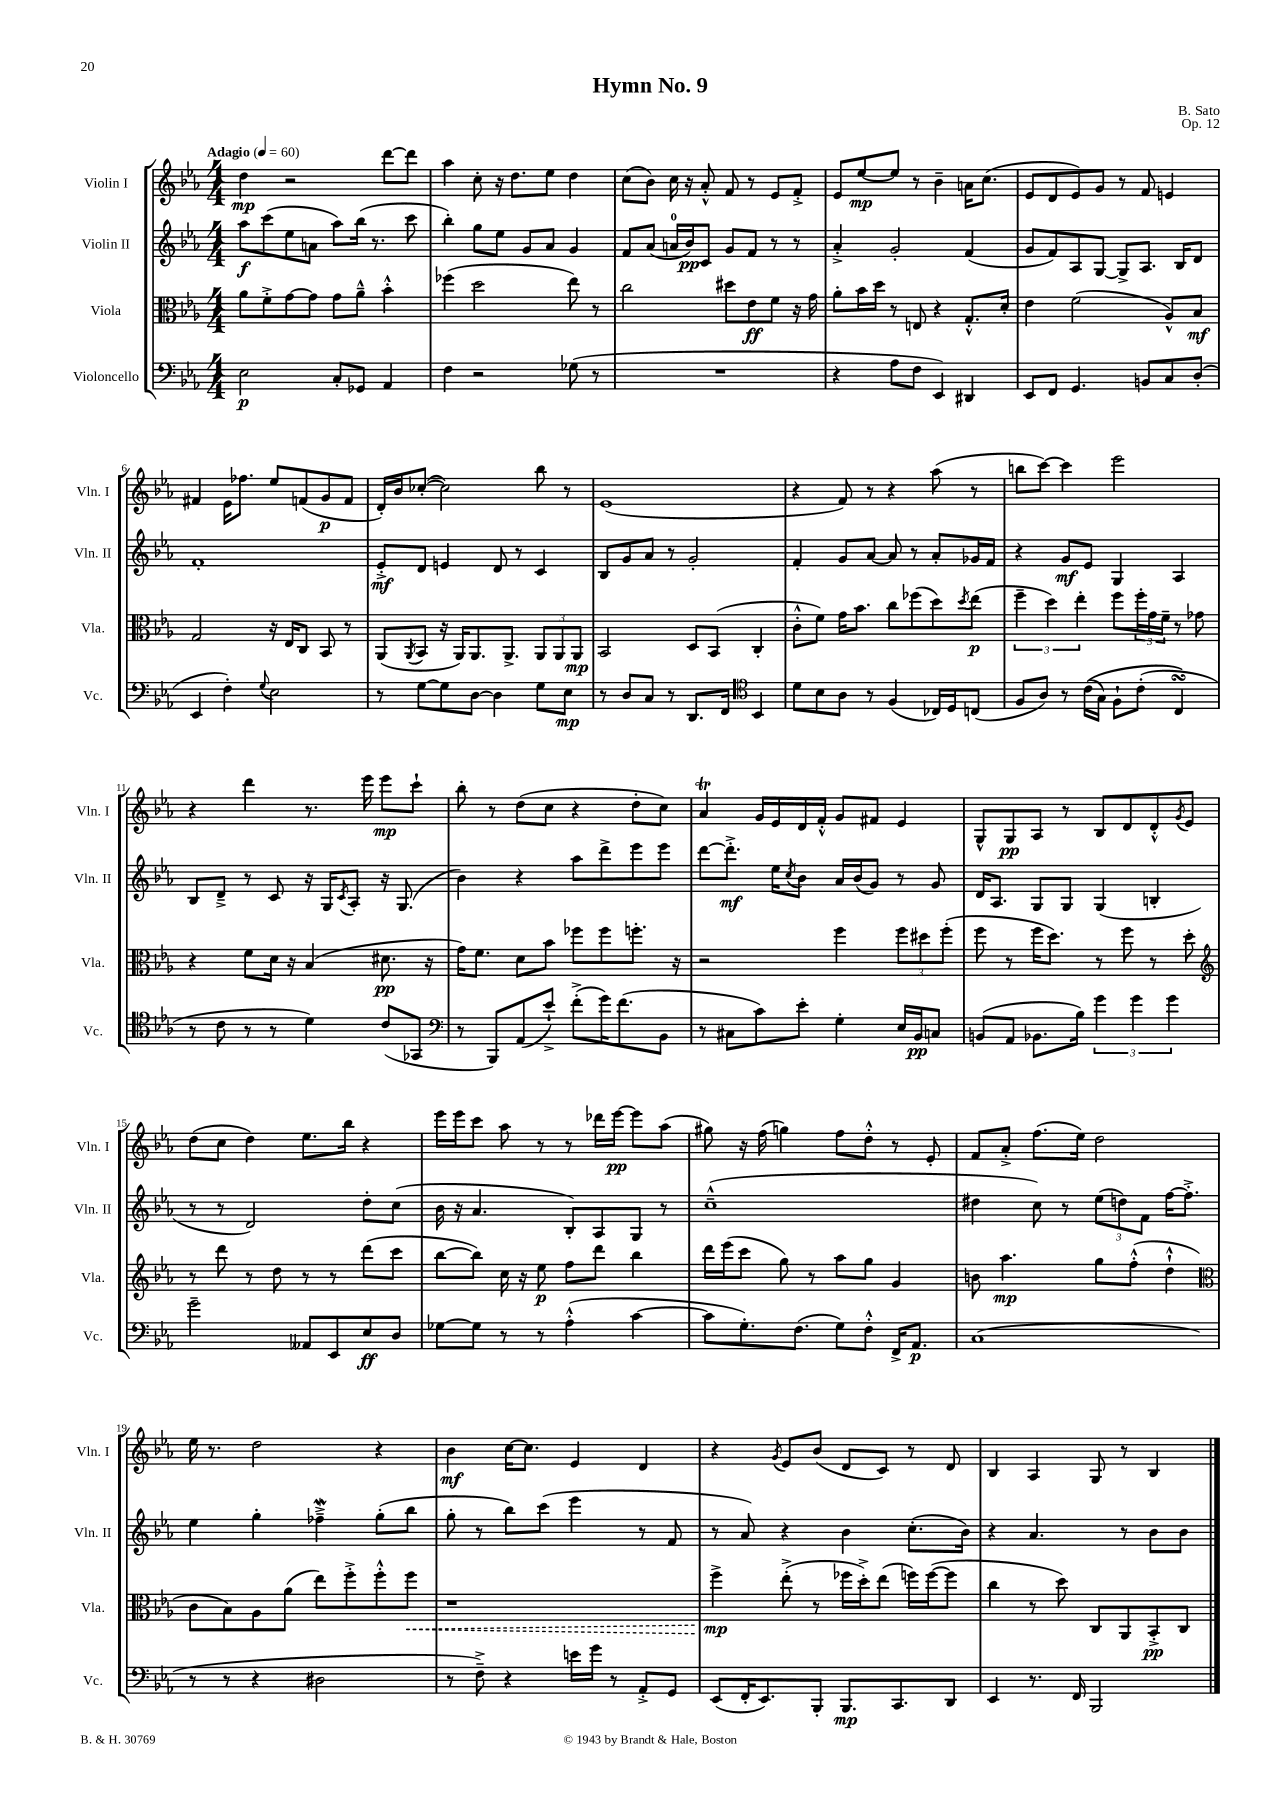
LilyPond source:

\header { title = "Hymn No. 9" composer = "B. Sato" opus = "Op. 12" }
<<
\new StaffGroup <<
\new Staff = "s0" \with { instrumentName = "Violin I" shortInstrumentName = "Vln. I" } {
    \clef treble \key ees \major \numericTimeSignature \time 4/4 \tempo "Adagio" 4 = 60
    d''4\mp r2 d'''8~ d'''8 |
    aes''4 c''8-. r16 d''8. ees''8 d''4 |
    c''8( bes'8) c''16 r16 aes'8-.-^ f'8 r8 ees'8 f'8-.-> |
    ees'8 ees''8~\mp ees''8 r8 bes'4-- a'16 c''8.( |
    ees'8 d'8 ees'8) g'8 r8 f'8 e'4 |
    fis'4 ees'16 fes''8. ees''8 f'8( g'8\p f'8 |
    d'16-.) bes'16 ces''8~-.( ces''2) bes''8 r8 |
    ees'1( |
    r4 f'8) r8 r4 aes''8( r8 |
    b''8 c'''8~) c'''4 ees'''2 |
    r4 d'''4 r8. ees'''16 ees'''8\mp c'''8-! |
    bes''8-. r8 d''8( c''8 r4 d''8-. c''8) |
    aes'4\trill g'16 ees'16 d'16 f'16-.-^ g'8 fis'8 ees'4 |
    g8-^ g8\pp aes8 r8 bes8 d'8 d'8-.-^ \acciaccatura { g'8 } ees'8 |
    d''8( c''8 d''4) ees''8. bes''16 r4 |
    ees'''16 ees'''16 c'''8 aes''8 r8 r8 des'''16 ees'''16~\pp ees'''8 aes''8( |
    gis''8) r16 f''16( g''4) f''8 d''8-.-^ r8 ees'8-. |
    f'8 aes'8-.-> f''8.( ees''16) d''2 |
    ees''16 r8. d''2 r4 |
    bes'4\mf c''16~ c''8. ees'4 d'4 |
    r4 \acciaccatura { g'8 } ees'8 bes'8( d'8 c'8) r8 d'8 |
    bes4 aes4 g8 r8 bes4 \bar "|." |
}
\new Staff = "s1" \with { instrumentName = "Violin II" shortInstrumentName = "Vln. II" } {
    \clef treble \key ees \major \numericTimeSignature \time 4/4
    aes''8\f c'''8( ees''8 a'8 aes''8) bes''16( r8. c'''8 |
    bes''4-.) g''8 ees''8 g'8 aes'8 g'4 |
    f'8 aes'8( a'16-0 bes'16\pp) c'8 g'8 f'8 r8 r8 |
    aes'4-.-> g'2-. f'4( |
    g'8 f'8) aes8 g8~ g8-> aes8. bes16 d'8 |
    f'1-. |
    ees'8-.->\mf d'8 e'4 d'8 r8 c'4 |
    bes8 g'8 aes'8 r8 g'2-. |
    f'4-. g'8 aes'8~ aes'8 r8 aes'8-. ges'16 f'16 |
    r4 g'8\mf ees'8 g4 aes4 |
    bes8 d'8---> r8 c'8 r16 g16 \acciaccatura { c'8 } aes8-. r16 g8.( |
    bes'4) r4 aes''8 d'''8-> ees'''8 ees'''8 |
    d'''8~ d'''8.-.->\mf ees''16 \acciaccatura { c''8 } bes'8 aes'16 bes'16( g'8) r8 g'8 |
    d'16 aes8. g8 g8 g4( b4-. |
    r8 r8 d'2) d''8-. c''8( |
    bes'16 r16 aes'4. bes8-.) aes8 g8 r8 |
    c''1---^( |
    dis''4 c''8) r8 \tuplet 3/2 { ees''8( d''8) f'8 } f''16~ f''8.-.-> |
    ees''4 g''4-. fes''4--->\mordent g''8-.( bes''8 |
    g''8-. r8 bes''8) c'''8( ees'''4 r8 f'8 |
    r8 aes'8) r4 bes'4 c''8.-.( bes'16) |
    r4 aes'4. r8 bes'8 bes'8 \bar "|." |
}
\new Staff = "s2" \with { instrumentName = "Viola" shortInstrumentName = "Vla." } {
    \clef alto \key ees \major \numericTimeSignature \time 4/4
    aes'8 f'8-.-> g'8~ g'8 g'8 aes'8---^ bes'4-.-^ |
    fes''4( d''2 ees''8) r8 |
    c''2 dis''8 ees'8\ff f'8 r16 g'16 |
    aes'8-. bes'16 d''16 r8 e8 r4 g8.-.-^ d'16-. |
    ees'4 f'2( aes8-^) bes8\mf |
    g2 r16 ees16 c8 bes,8 r8 |
    aes,8( \acciaccatura { aes,8 } bes,8 r16 aes,16) aes,8. aes,8.-> \tuplet 3/2 { aes,8 aes,8 aes,8\mp } |
    bes,2 d8 bes,8( c4-. |
    c'8-.-^ f'8) g'16 bes'8. c''8 fes''8( d''8) \acciaccatura { d''8 } ees''8\p( |
    \tuplet 3/2 { f''4-- d''4) ees''4-. } f''8 \tuplet 3/2 { f''16-. g'16 f'16-- } r8 ges'8 |
    r4 f'8 d'16 r16 bes4( dis'8.\pp r16 |
    g'16) f'8. d'8 bes'8 fes''8 fes''8 f''8.-. r16 |
    r2 f''4 \tuplet 3/2 { f''8 dis''8 f''8-.( } |
    f''8 r8 f''16 d''8.) r8 f''8 r8 d''8-. |
    \clef treble r8 d'''8 r8 d''8 r8 r8 d'''8( c'''8 |
    bes''8~ bes''8) c''16 r16 ees''8\p f''8 d'''8 bes''4 |
    d'''16 ees'''16( c'''8 g''8) r8 aes''8 g''8 g'4 |
    b'8 aes''4.\mp g''8 f''8-.-^( d''4-!-^ |
    \clef alto c'8 bes8) aes8 aes'8( ees''8) f''8-.-> f''8-.-^ \once \override Hairpin.style = #'dashed-line f''8\< |
    r1 |
    f''4->\mp\! ees''8-.->( r8 fes''16 d''16-.->) ees''8( f''16) f''16~( f''8 |
    c''4 r8 d''8) c8 aes,8 bes,8-.->\pp c8 \bar "|." |
}
\new Staff = "s3" \with { instrumentName = "Violoncello" shortInstrumentName = "Vc." } {
    \clef bass \key ees \major \numericTimeSignature \time 4/4
    ees2\p c8-. ges,8 aes,4 |
    f4 r2 ges8( r8 |
    R1 |
    r4 aes8 f8 ees,4) dis,4 |
    ees,8 f,8 g,4. b,8 c8 d8-.( |
    ees,4 f4-.) \appoggiatura { g8 } ees2 |
    r8 g8~ g8 d8~ d4 g8 ees8\mp |
    r8 d8 c8 r8 d,8. f,16 \clef tenor bes,4 |
    d'8 bes8 aes8 r8 f4( ces16) d16 c8( |
    f8 aes8) r8 c'16(\( g16) f8-! c'8-.( c4\turn\) |
    r8 c'8 r8 r8 d'4) c'8( ges,8 |
    \clef bass r8 bes,,8) aes,8( ees'8-!->) f'8-.->( g'16) f'8.( bes,8 |
    r8 cis8 c'8) ees'8-. g4-. ees16 bes,16\pp c8 |
    b,8( aes,8 bes,8. bes16) \tuplet 3/2 { g'4 g'4 g'4 } |
    g'2-- aeses,8 ees,8 ees8\ff d8 |
    ges8~ ges8 r8 r8 aes4-.-^( c'4~ |
    c'8 g8.-.) f8.( g8) f8-.-^ f,16-> aes,8.\p |
    c1( |
    r8 r8 r4 dis2 |
    r8 f8--->) r4 e'16 g'16 r8 aes,8-.-> g,8 |
    ees,8( f,16-. ees,8.) bes,,8-. bes,,8.\mp c,8. d,8 |
    ees,4 r8. f,16 bes,,2 \bar "|." |
}
>>
>>
